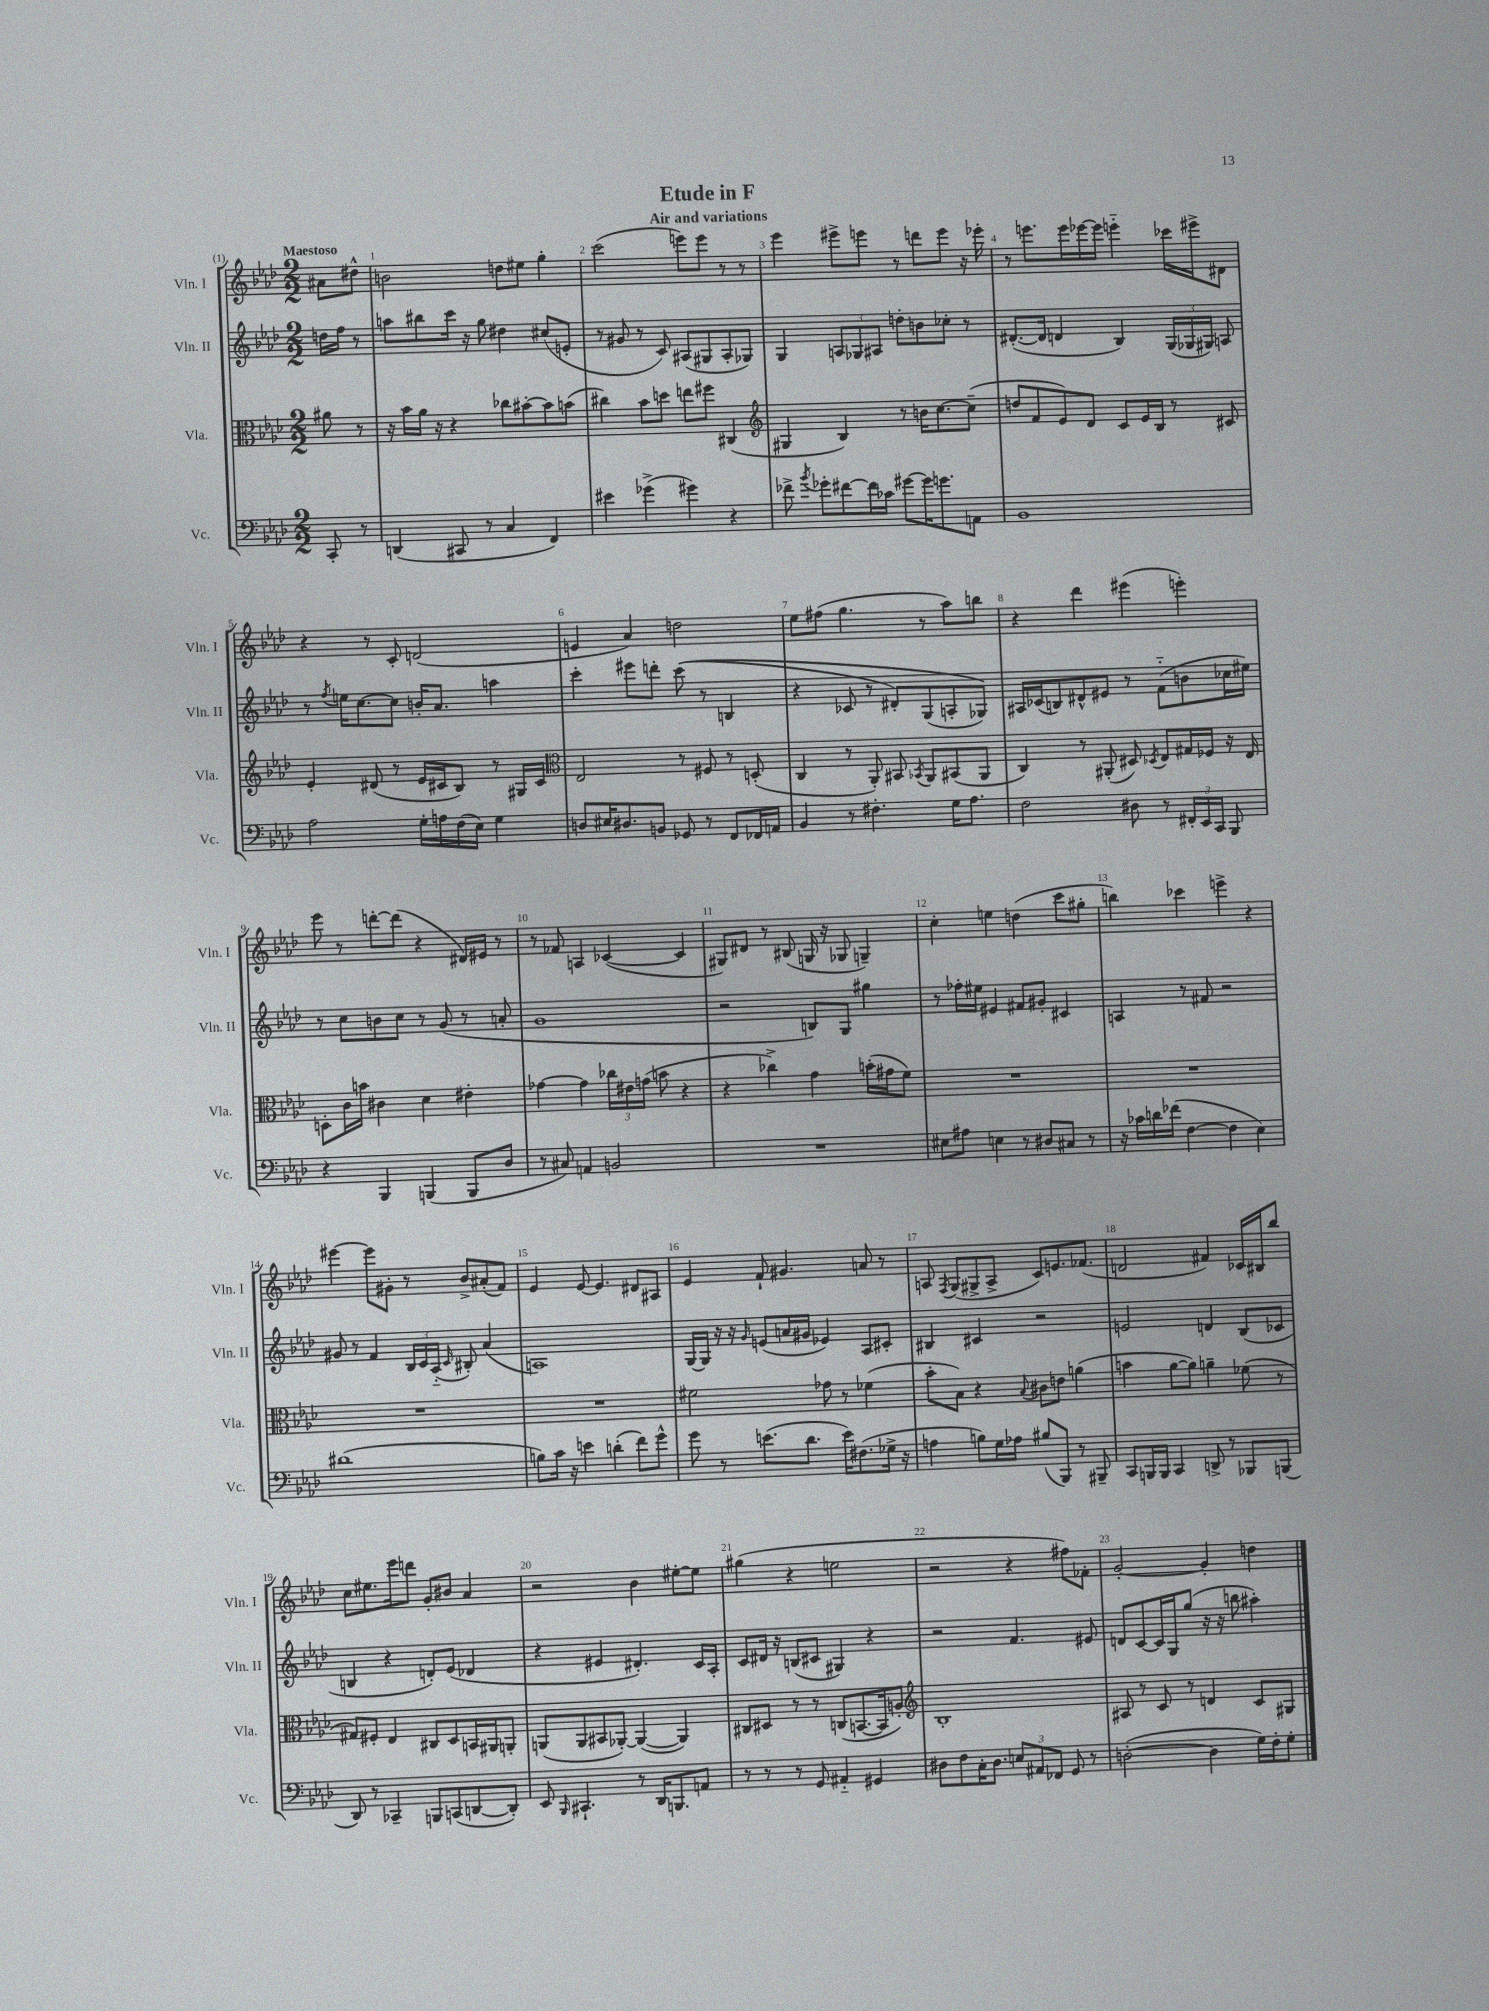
\header { title = "Etude in F" subtitle = "Air and variations" }
<<
\new StaffGroup <<
\new Staff = "s0" \with { instrumentName = "Vln. I" shortInstrumentName = "Vln. I" } {
    \clef treble \key aes \major \numericTimeSignature \time 2/2 \partial 4 \tempo "Maestoso"
    \autoBeamOff ais'8[ dis''8]-^ |
    b'2 d''8[ eis''8] g''4-. |
    c'''2( e'''8[) e'''8] r8 r8 |
    ees'''4 eis'''8[-> e'''8] r8 d'''8[ e'''8] r16 ees'''16-. |
    r8 e'''8.[ e'''16 ees'''16~ ees'''16] e'''4-_ ces'''16[ eis'''16-> dis'8] |
    r4 r8 c'8-. d'2( |
    e'4 aes'4) d''2 |
    ees''8[ fis''8]( g''4. r8 aes''8[) b''8] |
    r4 des'''4 eis'''4( e'''4-.) |
    ees'''8 r8 d'''8[~-. d'''8]( r4 dis'16[) eis'16] r8 |
    r8 fes'8 a4 ces'4~( ces'4 |
    gis8[) dis'8] r8 bis8( g16 r16 ges8 g4--) |
    c''4-. e''4 d''4( c'''8[ gis''8]-. |
    b''4) ces'''4 e'''4-> r4 |
    eis'''4~ eis'''8[ gis'8]-. r8 bes'8[-> ais'8-.( f'8]) |
    ees'4 ees'8~ ees'4. dis'8[ ais8] |
    ees'4 f'8-! gis'4. a'8 r8 |
    a8 \acciaccatura { f8 } g8[( gis8-> a8]-> c'8[) e'8. fes'8.]( |
    d'2 fis'4) ces'16[ bis16 bes''8] |
    c''8[ eis''8. ees'''16 d'''8] g'8[-. bis'8] aes'4 |
    r2 bes'4 eis''8[~-. eis''8] |
    gis''4( r4 e''2 |
    r2 r4 fis''8[) fes'8]-. |
    g'2~-. g'4-. d''4 \bar "|." |
}
\new Staff = "s1" \with { instrumentName = "Vln. II" shortInstrumentName = "Vln. II" } {
    \clef treble \key aes \major \numericTimeSignature \time 2/2 \partial 4
    \autoBeamOff d''16[ f''16] r8 |
    a''8[ bis''8 c'''16] r16 g''8 dis''4 cis''8[( e'8]-. |
    r8 gis'8 r8 c'8) ais8[( gis8 ais8-. ges8]) |
    g4 \tuplet 3/2 { a8[ ges8 ais8] } d''8[-. b'8 ces''8]-. r8 |
    dis'8.[~-.( dis'16] d'4 bes4) \tuplet 3/2 { g16[( ges16 gis16]) } a8 |
    r8 \acciaccatura { f''8 } e''16[ c''8.~ c''8] b'16[-. aes'8.] a''4 |
    c'''4-. eis'''8[ d'''8]-. c'''8(\( r8 b4 |
    r4 ces'8 r8 dis'8[-.) g8( a8-. ges8])\) |
    ais16[ ces'16( b8) dis'8-^ eis'8] r8 f'8[-_( b'8 ces''16 eis''16]) |
    r8 c''8[ b'8 c''8] r8 g'8( r8 a'8-. |
    g'1 |
    r2 b8[) g8] gis''4 |
    r8 fes''16[-. eis''16] eis'4 fis'8[ gis'8]-. cis'4 |
    a4 r8 fis'8 r2 |
    gis'8 r8 f'4 \tuplet 3/2 { bes16[ c'16 aes16]-_( } \grace { c'16 } bis8-.) aes'4( |
    a1) |
    g16[~ g16] r16 r16 \grace { g'16 } e'8[( a'16 gis'16] ees'4) aes8[ cis'8]-. |
    bis4 cis'4 r2 |
    e'2 d'4 bes8[( ces'8] |
    b4 r4 d'8[-.) ees'8]( des'4 |
    r4 eis'4 dis'4.-.) c'16[ aes16]-. |
    c'8[ dis'16] r16 b8[( cis'8] gis4) r4 |
    r2 f'4. eis'8 |
    d'8[ c'8~ c'16 g16 g''8]( r16 r16 b''8 ais''4-.) \bar "|." |
}
\new Staff = "s2" \with { instrumentName = "Vla." shortInstrumentName = "Vla." } {
    \clef alto \key aes \major \numericTimeSignature \time 2/2 \partial 4
    \autoBeamOff ais'8 r8 |
    r16 bes'16[ aes'16] r16 r4 ces''8[ bis'8~-. bis'8 b'8]( |
    cis''4) bes'8[ d''8] e''8[ fis''8] cis4( |
    \clef treble gis4 bes4) r8 b'16[ c''8.~ c''8]--( |
    d''8[ f'8 ees'8) des'8] c'8[ ees'16 bes16] r8 cis'8 |
    ees'4-. dis'8( r8 ees'16[ cis'16 bes8]) r8 gis16[ cis'16] |
    \clef alto ees2 r8 fis8 r8 d8-.( |
    c4 r8 aes,8-.) bis,8 \acciaccatura { bes,8 } aes,8[ bis,8( aes,8] |
    c4) r8 ais,8-.( dis8) \acciaccatura { des8 } ees8[ gis16 fes16] r16 ees16 |
    d8[-. c'16 b'16] cis'4 des'4 eis'4-. |
    ges'4~ ges'4 \tuplet 3/2 { ces''16[ eis'16 g'16]( } b'8 r4 |
    r4 ces''4->) g'4 b'16[-.( gis'16 f'8]) |
    R1 |
    R1 |
    R1 |
    R1 |
    fis'2 ges'8 r8 fes'4( |
    bes'8[-. bes8]) r4 \appoggiatura { bes8 } cis'8[ e'8] a'4( |
    b'4 aes'8[~ aes'8]) a'4-- fes'8( r8 |
    gis8[) fis8]-. ees4 cis8[ des8 b,16 ais,16 a,8]-. |
    a,8[( a,8 bis,8 aes,8]~-.) aes,4~( aes,4) |
    cis8[ dis8] r8 r8 c8[( b,8.~ b,16 a8]-.) |
    \clef treble bes1-. |
    ais8 r8 c'8 r8 d'4 c'8[ gis8] \bar "|." |
}
\new Staff = "s3" \with { instrumentName = "Vc." shortInstrumentName = "Vc." } {
    \clef bass \key aes \major \numericTimeSignature \time 2/2 \partial 4
    \autoBeamOff c,8-. r8 |
    d,4( cis,8 r8 c4 f,4) |
    eis'4 ges'4->( gis'4) r4 |
    fes'8-> \acciaccatura { bes'8 } ges'8[-. fis'8~ fis'16 ces'16] gis'8[~ gis'16 g'8. a,8] |
    bes,1 |
    aes2 g16[-. a16 f16( ees16]) g4 |
    d8[ eis16 dis8. b,8] ges,8 r8 f,8[ fes,16 a,16] |
    bes,4 r8 fis4.-. g16[ aes8.] |
    f2 dis8 r8 \tuplet 3/2 { fis,16[-. ees,16 c,16] } bes,,8 |
    r4 bes,,4 b,,4( b,,8[ des8] |
    r8 cis8) a,4 b,2 |
    R1 |
    eis8[ ais8] e4 r8 dis8[ cis8] r8 |
    r16 ces'16[ d'16 fes'16]( f4~ f4 ees4) |
    dis'1( |
    b8[) c'16] r16 e'4 d'4-.( f'8[) g'8]-^ |
    g'8 r8 e'8.[( des'8.] e'16[) fis8.( ges16]-> r16 |
    a4 b8[) g16 aes16] bis8[( bes,,8]) r8 bis,,8-- |
    c,8[ b,,16 b,,16] c,4 d,8-> r8 bes,,8[ b,,8]( |
    des,8) r8 ces,4-- b,,8[ c,8( d,8~ d,8]-.) |
    ees,8 \grace { bes,,16 } cis,4.-! r8 des,16[ b,,8. a,8] |
    r8 r8 r8 g,8 ais,4-_ gis,4 |
    dis8[ f8 c16-. dis8.] \tuplet 3/2 { e8[ ais,8 fes,8] } g,8 r8 |
    d2~-.( d4 g16[) f16-. g8]-. \bar "|." |
}
>>
>>
\layout { \context { \Score \override BarNumber.break-visibility = ##(#f #t #t) barNumberVisibility = #all-bar-numbers-visible } }
